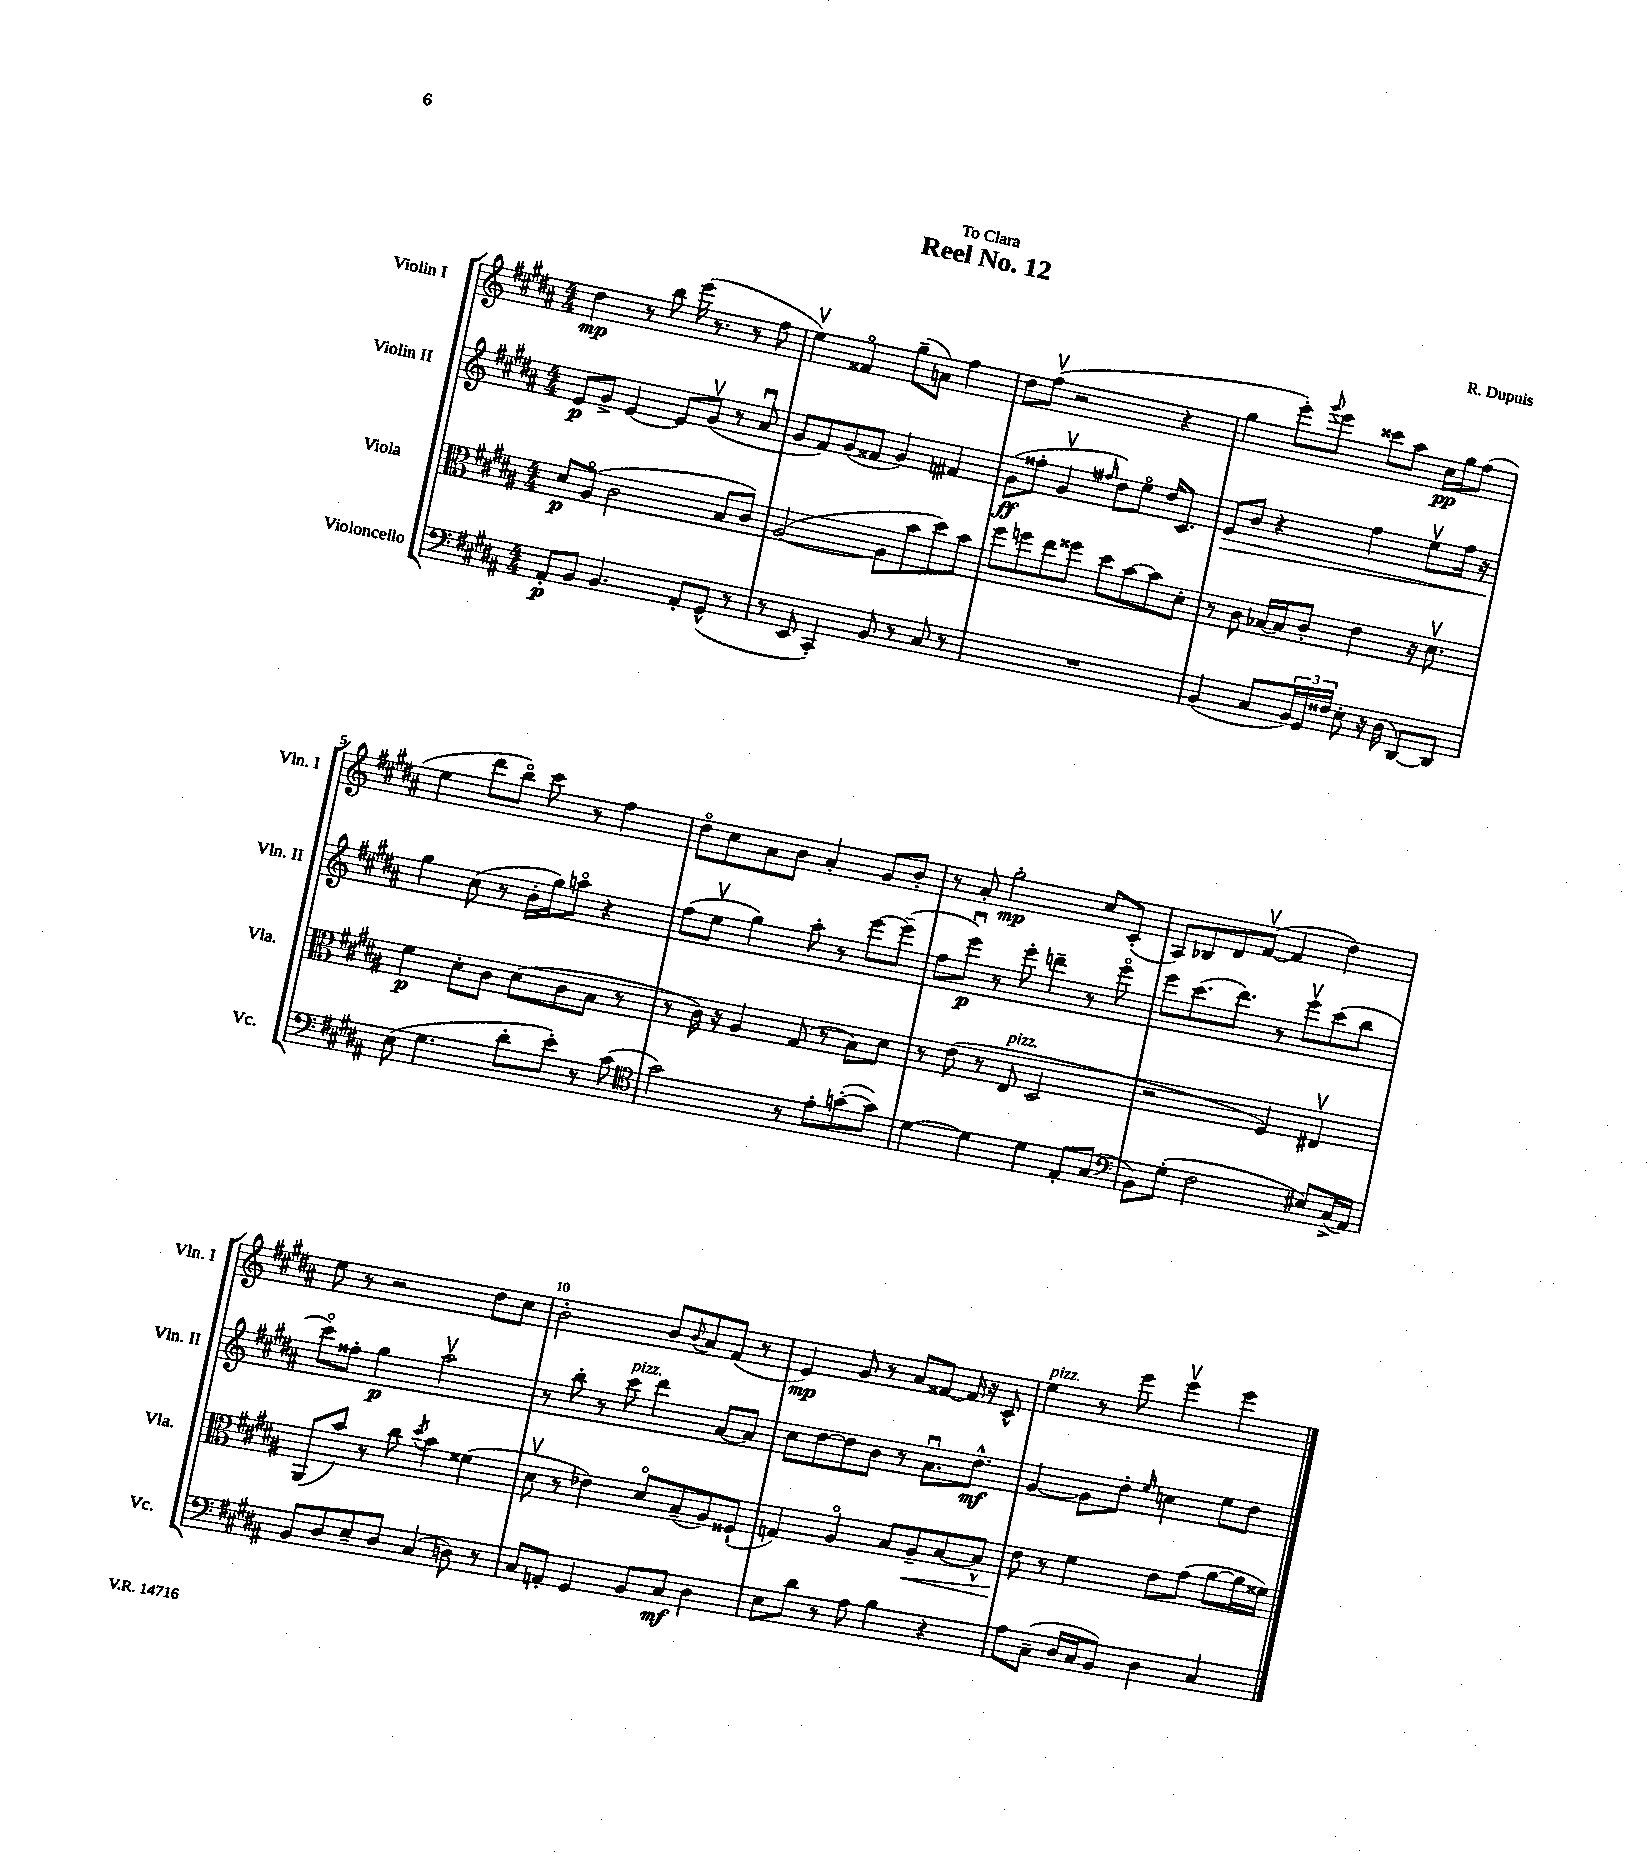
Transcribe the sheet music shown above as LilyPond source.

\header { title = "Reel No. 12" composer = "R. Dupuis" dedication = "To Clara" }
<<
\new StaffGroup <<
\new Staff = "s0" \with { instrumentName = "Violin I" shortInstrumentName = "Vln. I" } {
    \clef treble \key b \major \numericTimeSignature \time 4/4
    dis''4\mp r8 b''8 e'''16( r8. r8 fis''8 |
    e''4\upbow) fisis'4\flageolet gis''8--( a'8) fis''4 |
    dis''8 fis''8\upbow( r2 r4 |
    gis''4 e'''8-.) \appoggiatura { gis'''8 } e'''8 cisis'''8 ais''8 cis''16\pp gis''16 fis''8( |
    e''4 dis'''8 b''8\flageolet) cis'''8 r8 fis''4 |
    dis''8\flageolet cis''8 ais'8 b'8 ais'4-. gis'8 b'8-. |
    r8 ais'8-. gis''2-.\mp cis''8 cis'8-.( |
    ais8) bes8 dis'8 fis'8~\upbow( fis'4 dis''4) |
    e''8 r8 r2 dis''8 cis''8 |
    b'2-. b'8 \appoggiatura { b'8 } ais'8 fis'8( r8 |
    e'4\mp) gis'8 r8 ais'8 fisis'8~ fisis'16 r16 cis'8-^ |
    e''4^\markup { \italic "pizz." } r8 e'''8 e'''4\upbow e'''4 \bar "|." |
}
\new Staff = "s1" \with { instrumentName = "Violin II" shortInstrumentName = "Vln. II" } {
    \clef treble \key b \major \numericTimeSignature \time 4/4
    e'8\p gis'8-> e'4~ e'8 gis'8\upbow( r8 ais'8\downbow |
    gis'8 fis'8) gis'8( fisis'8 gis'4) fis'4 |
    gis'8\ff( fisis''8-. gis'4\upbow \grace { fis''16 } dis''8) e''8\flageolet dis''16 cis'8. |
    e'8\> b'8 r4 fis''4 e''8\upbow fis''16 r16 |
    gis''4\! cis''8( r8 b'16-. gis''16) a''8\flageolet r4 |
    fis''8( e''8\upbow gis''4) ais''8-. r8 e'''8~ e'''8--( |
    fis''8 e'''8\downbow\p) r8 e'''8-. d'''4-- r8 e'''8\flageolet |
    e'''8 cis'''8.( dis'''8.) r8 e'''8\upbow cis'''8( b''8 |
    cis'''8\flageolet) fisis''8-. gis''4\p ais''2\upbow |
    r8 b''8-. r8 cis'''8^\markup { \italic "pizz." } dis'''4 ais'8~ ais'8 |
    cis''8 dis''8~ dis''8 b'8 r8 ais'8.\downbow dis''8.-^\mf |
    gis'4~ gis'8 dis''8-. \grace { e''16 } c''4 e''8 dis''8 \bar "|." |
}
\new Staff = "s2" \with { instrumentName = "Viola" shortInstrumentName = "Vla." } {
    \clef alto \key b \major \numericTimeSignature \time 4/4
    dis'8\p ais8\flageolet( cis'2 b8 cis'8) |
    ais2~( ais8 b'8 dis''8) b'8 |
    fis''8 f''8 e''8 fisis''8 dis''8 b'8~ b'8 dis'8-. |
    r8 cis'8 bes16~ bes16 cis'8-. e'4 r16 dis'8.\upbow |
    fis'4\p dis'8-. cis'8 dis'8( cis'8 b8 r8 |
    r8 cis'16) r16 ais4 gis8( r8 b8) dis'8 |
    r8 e'8( r8 e8^\markup { \italic "pizz." } dis2 |
    r2 fis4) eis4\upbow |
    ais,8( b'8) r8 cis''8 \acciaccatura { dis''8 } b'4 fisis'4( |
    dis'8\upbow r8 ees'4) dis'8\flageolet b8--( ais8) fisis8-!( |
    g4) ais4\flageolet b8 ais8--\< b8~ b8-^ |
    e'8\! r8 fis'4 e'8 gis'8( ais'8~ ais'16 fisis'16) \bar "|." |
}
\new Staff = "s3" \with { instrumentName = "Violoncello" shortInstrumentName = "Vc." } {
    \clef bass \key b \major \numericTimeSignature \time 4/4
    ais,8-.\p b,8 b,4. ais,8-. gis,8-^( r8 |
    r8 e,8 cis,4-.) b,8 r8 cis8 r8 |
    R1 |
    b,4( cis8 \tuplet 3/2 { b,16) gis,16 fisis16 } e8-. r16 dis16( dis,8~) dis,8 |
    e8( gis4. dis'8-. e'8-.) r8 cis'8( |
    \clef tenor gis'2) r8 e'8-. g'8~-.( g'8) |
    dis'4~ dis'4 dis'4 e8-. gis8( |
    \clef bass b,8) gis8-.( fis2 eis8) cis16->( ais,16) |
    b,8 dis8 e8-- dis8 cis4( d8) r8 |
    cis8 a,8-. gis,4 b,8 cis8\mf dis4 |
    e8 dis'8 r8 ais8 b4 r4 |
    ais8 cis8--( dis16 cis16 b,8) dis4 cis4 \bar "|." |
}
>>
>>
\layout { \context { \Score \override BarNumber.break-visibility = ##(#f #t #t) barNumberVisibility = #(every-nth-bar-number-visible 5) } }
